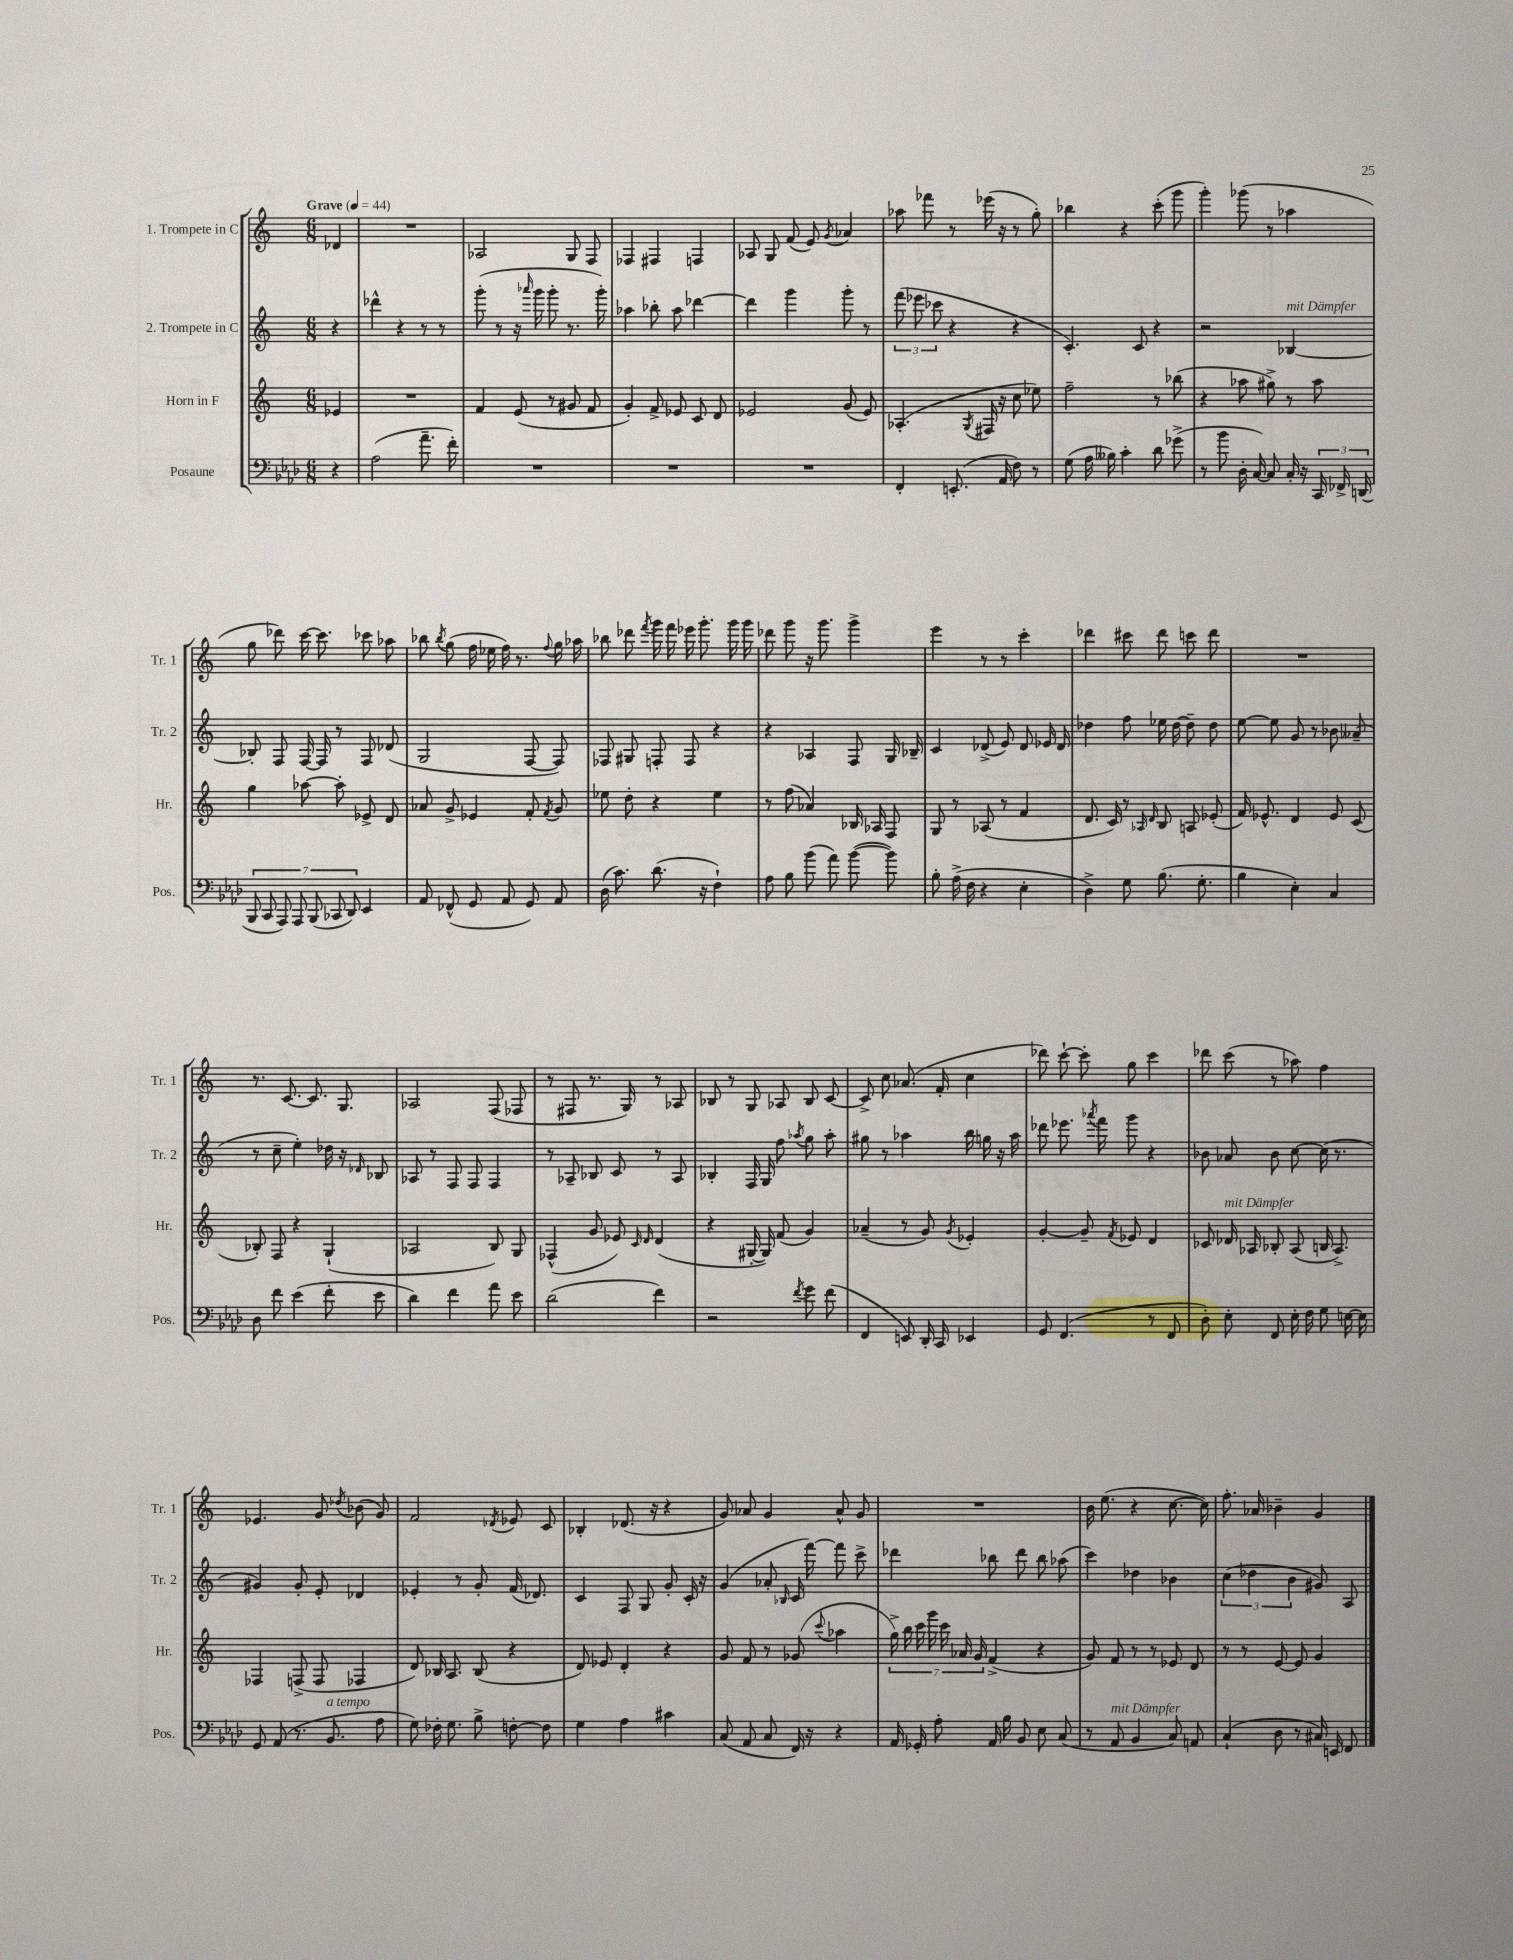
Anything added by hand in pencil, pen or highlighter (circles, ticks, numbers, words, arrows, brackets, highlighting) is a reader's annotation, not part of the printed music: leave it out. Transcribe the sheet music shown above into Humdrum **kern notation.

**kern	**kern	**kern	**kern
*part4	*part3	*part2	*part1
*staff4	*staff3	*staff2	*staff1
*I"Posaune	*I"Horn in F	*I"2. Trompete in C	*I"1. Trompete in C
*I'Pos.	*I'Hr.	*I'Tr. 2	*I'Tr. 1
*clefF4	*clefG2	*clefG2	*clefG2
*k[b-e-a-d-]	*k[]	*k[]	*k[]
*M6/8	*M6/8	*M6/8	*M6/8
*MM44	*MM44	*MM44	*MM44
=	=	=	=
!	!	!	!LO:TX:a:B:t=Grave
4r	4e-X/	4r	4d-X/
=1	=1	=1	=1
(2A-\	2.r	4ddd-X^^\	2.r
.	.	4r	.
8.a-~\	.	8r	.
.	.	8r	.
16f'\)	.	.	.
=2	=2	=2	=2
2.r	4f/	(8ggg'\	2A-X/
.	.	8r	.
.	(8e/	16r	.
.	.	16qqaaa-X/	.
.	.	16ggg\	.
.	8r	8ggg'\	.
.	8g#X/	8.r	8G/
.	8f/	.	8F/
.	.	16ggg'\)	.
=3	=3	=3	=3
2.r	4g'/)	4aa-X\	4F-X/
.	8f^/	8bb-X'\	4F#X/
.	8e-X/	8aa-\	.
.	8c/	[4ddd-X\	4Fn/
.	8d/	.	.
=4	=4	=4	=4
2.r	2e-X/	4ddd-\]	8A-X/
.	.	.	8G/
.	.	4ggg\	(8f/
.	.	.	8e/)
.	.	.	8qg/
.	(8g/	8ggg'\	4a-X/
.	8e-/)	8r	.
=5	=5	=5	=5
4FF'/	(4.A-X'/	(12fff\	8aa-X\
.	.	12eee-X\	.
.	.	.	8fff-X\
.	.	12ccc-X\	.
(8.EEn'/	.	4r	8r
.	8qG/	.	.
.	16F#X/	.	(16eee-X\
16AA-/	16r	.	16r
8F\)	8cc\	4r	8r
8r	8ee-X\)	.	8gg'\)
=6	=6	=6	=6
(8G\	2ff~\	4.c'/)	4bb-X\
16A-\	.	.	.
16B--X\)	.	.	.
4c'\	.	.	4r
.	.	8c/	.
8d-\	8r	4r	(8ccc'\
(8g-X^\	(8bb-X\	.	8ggg\
=7	=7	=7	=7
8r	4r	2r	4ggg'\)
8b-\	.	.	.
16D-'\	8aa-X\	.	(8ggg-X\
[16C/)	.	.	.
8C/]	8gg#X^\)	.	8r
!	!	!LO:TX:a:i:t=mit Dämpfer	!
16C'/	8r	[4B-X/	4aa-X\
16r	.	.	.
24CC/	8aa-\	.	.
24FF-X^/	.	.	.
(24DDn/	.	.	.
!!LO:LB:g=z
=8	=8	=8	=8
14BBB-/	4gg\	8B-X'/]	8gg\
14CC/	.	.	.
.	.	8F/	8ddd-X\)
14AAA-/)	.	.	.
14AAA-/	.	.	.
.	[8aa-X\	[16F/	[16ccc\
(14BBB-/	.	.	.
.	.	16F/]	8.ccc\]
14CC-X/	.	.	.
.	8aa-'\]	8r	.
14DD-/)	.	.	.
4EE-/	8e-X^/	8F/	8ccc-X\
.	8d/	(8d-X/	8aa-X\
=9	=9	=9	=9
8AA-/	8a-X/	2G/	8bb-X\
.	.	.	8qbb-/
(8FF-X^^/	8g^/	.	(8gg\
8GG/	4e-X/	.	16ff\
.	.	.	16ee-X\
8AA-/	.	.	16ff\)
.	.	.	8.r
8GG/)	8f'/	[8F/	.
.	8qf/	.	8qqff/
8AA-/	8g/	8F/])	16gg\
.	.	.	16aa-X\
=10	=10	=10	=10
(16D-\	8ee-X\	8F-X/	8bb-X\
8.c\)	.	.	.
.	8dd'\	8G#X/	8ddd-X\
.	.	.	8qfff/
(8.d-\	4r	8Fn'/	16ggg\
.	.	.	16fff\
.	.	8F/	16eee-X\
16r	.	.	8.ggg'\
4F`\)	4ee-\	4r	.
.	.	.	16ggg\
.	.	.	16ggg\
=11	=11	=11	=11
8A-\	8r	4r	8ddd-X\
8B-\	(8ff\	.	8ggg\
(8b-\	4a-X/)	4A-X/	16r
.	.	.	8.ggg\
8a-\)	.	.	.
([8b-\	16B-X/	8F/	4ggg^\
.	16A-X/	.	.
8b-\])	8F/	16G/	.
.	.	16B-X~/	.
=12	=12	=12	=12
8B-'\	8G/	4c/	4eee\
(16A-^\	8r	.	.
16F\	.	.	.
4r	(8A-X/	(8d-X^/	8r
.	8r	8e/)	8r
4E-'\	4f/	8d-/	4ccc'\
.	.	16e-X/	.
.	.	16d-/	.
=13	=13	=13	=13
4D-^\)	8.d/	4dd-X\	4ddd-X\
.	16c/)	.	.
8G\	8r	8ff\	8ccc#X\
.	16qqA-X/	.	.
.	16qqd/	.	.
(8.B-\	8B/	16ee-X\	8ddd-\
.	.	[16dd-\	.
.	8An/	8dd-~\]	8cccn\
8.G'\	.	.	.
.	(8e-X'/	8dd-\	8ddd-\
=14	=14	=14	=14
4B-\	16f/)	[8ee\	2.r
.	8.e-X^^/	.	.
.	.	8ee\]	.
4E-'\)	4d/	8g/	.
.	.	8r	.
4C/	8e-/	8b-X\	.
.	(8c/	(8a--X~/	.
!!LO:LB:g=z
=15	=15	=15	=15
8D-\	8B-X'/)	8r	8.r
8f\	8F/	8cc~\	.
.	.	.	[8.c/
(4e-\	4r	4ee'\)	.
.	.	.	8.c/]
8f'\	(4G`/	16dd-X\	.
.	.	16r	8.G/
.	.	16qqd-X/	.
8e-\	.	8B-X/	.
=16	=16	=16	=16
4d-\)	2A-X/	8A-X/	2A-X/
.	.	8r	.
4f\	.	8F/	.
.	.	8F/	.
8a-\	8B/)	4F/	(8F/
8e-\	8G/	.	8F-X/
=17	=17	=17	=17
(2d-\	(4F-X^^/	8r	8r
.	.	8A-X~/	8F#X/
.	8g/	8B-X/	8.r
.	8e-X/)	8c/	.
.	.	.	16G/)
.	16qqc/	.	.
.	16qqd/	.	.
4f\)	(4d/	8r	8r
.	.	8A-/	8A-X/
=18	=18	=18	=18
2r	4r	4B-X'/	8B-X/
.	.	.	8r
.	[16G#X'/	16F/	8G/
.	16G#/])	16G/	.
.	(8f/	8ff\	8A-X/
8qf/	.	8qaa-X/	.
8g\	4g/)	8gg\	8B-/
(8f\	.	8aa-'\	[8c/
=19	=19	=19	=19
4FF/	(4a-X~/	8gg#X\	8c^/]
.	.	8r	8cc\
8EEn/)	8r	4aa-X\	(8.a-X/
16DD-'/	8g/)	.	.
16CC/	.	.	16f'/
.	8qg/	.	.
4EE-X/	4e-X'/	16bb\	4cc\
.	.	16ggn\	.
.	.	16r	.
.	.	16aa-\	.
=20	=20	=20	=20
8GG/	[4g'/	8ddd-X\	8ddd-X\)
(4.FF/	.	8.eee-X\	[8ccc`\
.	8g~/]	.	8ccc'\]
.	.	8qaaa-X/	.
.	.	16fff\	.
.	8qf/	.	.
.	8e-X/	8ggg\	8gg\
8r	4d/	4r	4ccc\
8FF/	.	.	.
=21	=21	=21	=21
8D-'\)	8c-X/	8b-X\	8ddd-X\
!	!LO:TX:a:i:t=mit Dämpfer	!	!
8E-'\	16d-X/	8a-X/	(8ccc\
.	16A-X/	.	.
8FF/	8B-X'/	8b-\	8r
16E-'\	(8A-/	[8cc\	8aa-X\)
16F\	.	.	.
8G\	16Bn/	(16cc\]	4ff\
.	8.A-^/)	8.r	.
[16En\	.	.	.
16E\]	.	.	.
!!LO:LB:g=z
=22	=22	=22	=22
8GG/	4F-X/	4g#X/)	4.e-X/
(8AA-/	.	.	.
8.r	(8Fn^/	8g#'/	.
.	8F/	8e'/	8g/
!LO:TX:a:i:t=a tempo	!	!	!
8.BB-/	.	.	.
.	.	.	8qdd-X/
.	4F-X/	4d-X/	(8b-X\
8A-\	.	.	8g/)
=23	=23	=23	=23
8G\)	8d/)	4e-X'/	2f/
16F-X'\	16B-X/	.	.
8.G\	8.A/	.	.
.	.	8r	.
8B-^\	(8B-/	8g'/	.
.	.	.	8qd-X/
[8Fn'\	4r	(16f/	8e-X/
.	.	8.d-X/)	.
8F\]	.	.	8c/
=24	=24	=24	=24
4G\	8d/)	4c/	4B-X'/
.	8e-X/	.	.
4A-\	4d'/	8F/	(8.d-X/
.	.	8G/	.
.	.	.	16r
4c#X\	4r	8g'/	4r
.	.	16c'/	.
.	.	16r	.
=25	=25	=25	=25
(8C/	8g/	(4g/	8g/)
8AA-/	8f/	.	8a-X/
8C/	8r	8a-X'/	4g/
.	.	16qqB-X/	.
16FF/)	(8g-X/	16c/	.
16r	.	[16fff\)	.
.	8qqccc/	.	.
4r	4aa-X\	8fff\]	8a-^^/
.	.	8ccc^\	8g/
=26	=26	=26	=26
16AA-/	28gg^\)	4ddd-X\	2.r
.	28bb\	.	.
16GG-X'/	.	.	.
.	28ccc\	.	.
.	28ggg\	.	.
8A-'\	.	.	.
.	28ccc\	.	.
.	28a-X/	.	.
.	28g/	.	.
16AA-/	(4f^/	8bb-X\	.
16B-\	.	.	.
8BB-/	.	8ddd-\	.
8E-\	4r	8bb-\	.
(8C/	.	(8aa-X\	.
=27	=27	=27	=27
8r	8g/)	4ccc\)	16b\
.	.	.	(8.ee\
!LO:TX:a:i:t=mit Dämpfer	!	!	!
8AA-/	8f/	.	.
4BB-/	8r	4dd-X\	4r
.	8r	.	.
8C/)	8e-X/	4b-X\	[8.cc\
8AAn/	8d/	.	.
.	.	.	16cc\])
=28	=28	=28	=28
(4C`/	8r	(6cc\	8.ff'\
.	8r	.	.
.	.	6dd-X\	.
.	.	.	16a-X/
8D-\	[8e/	.	4b-X~\
.	.	6b\	.
8r	8e/]	.	.
16C#X/)	4g/	8g#X/)	4g/
16EEn/	.	.	.
8FF/	.	8A/	.
==	==	==	==
*-	*-	*-	*-
